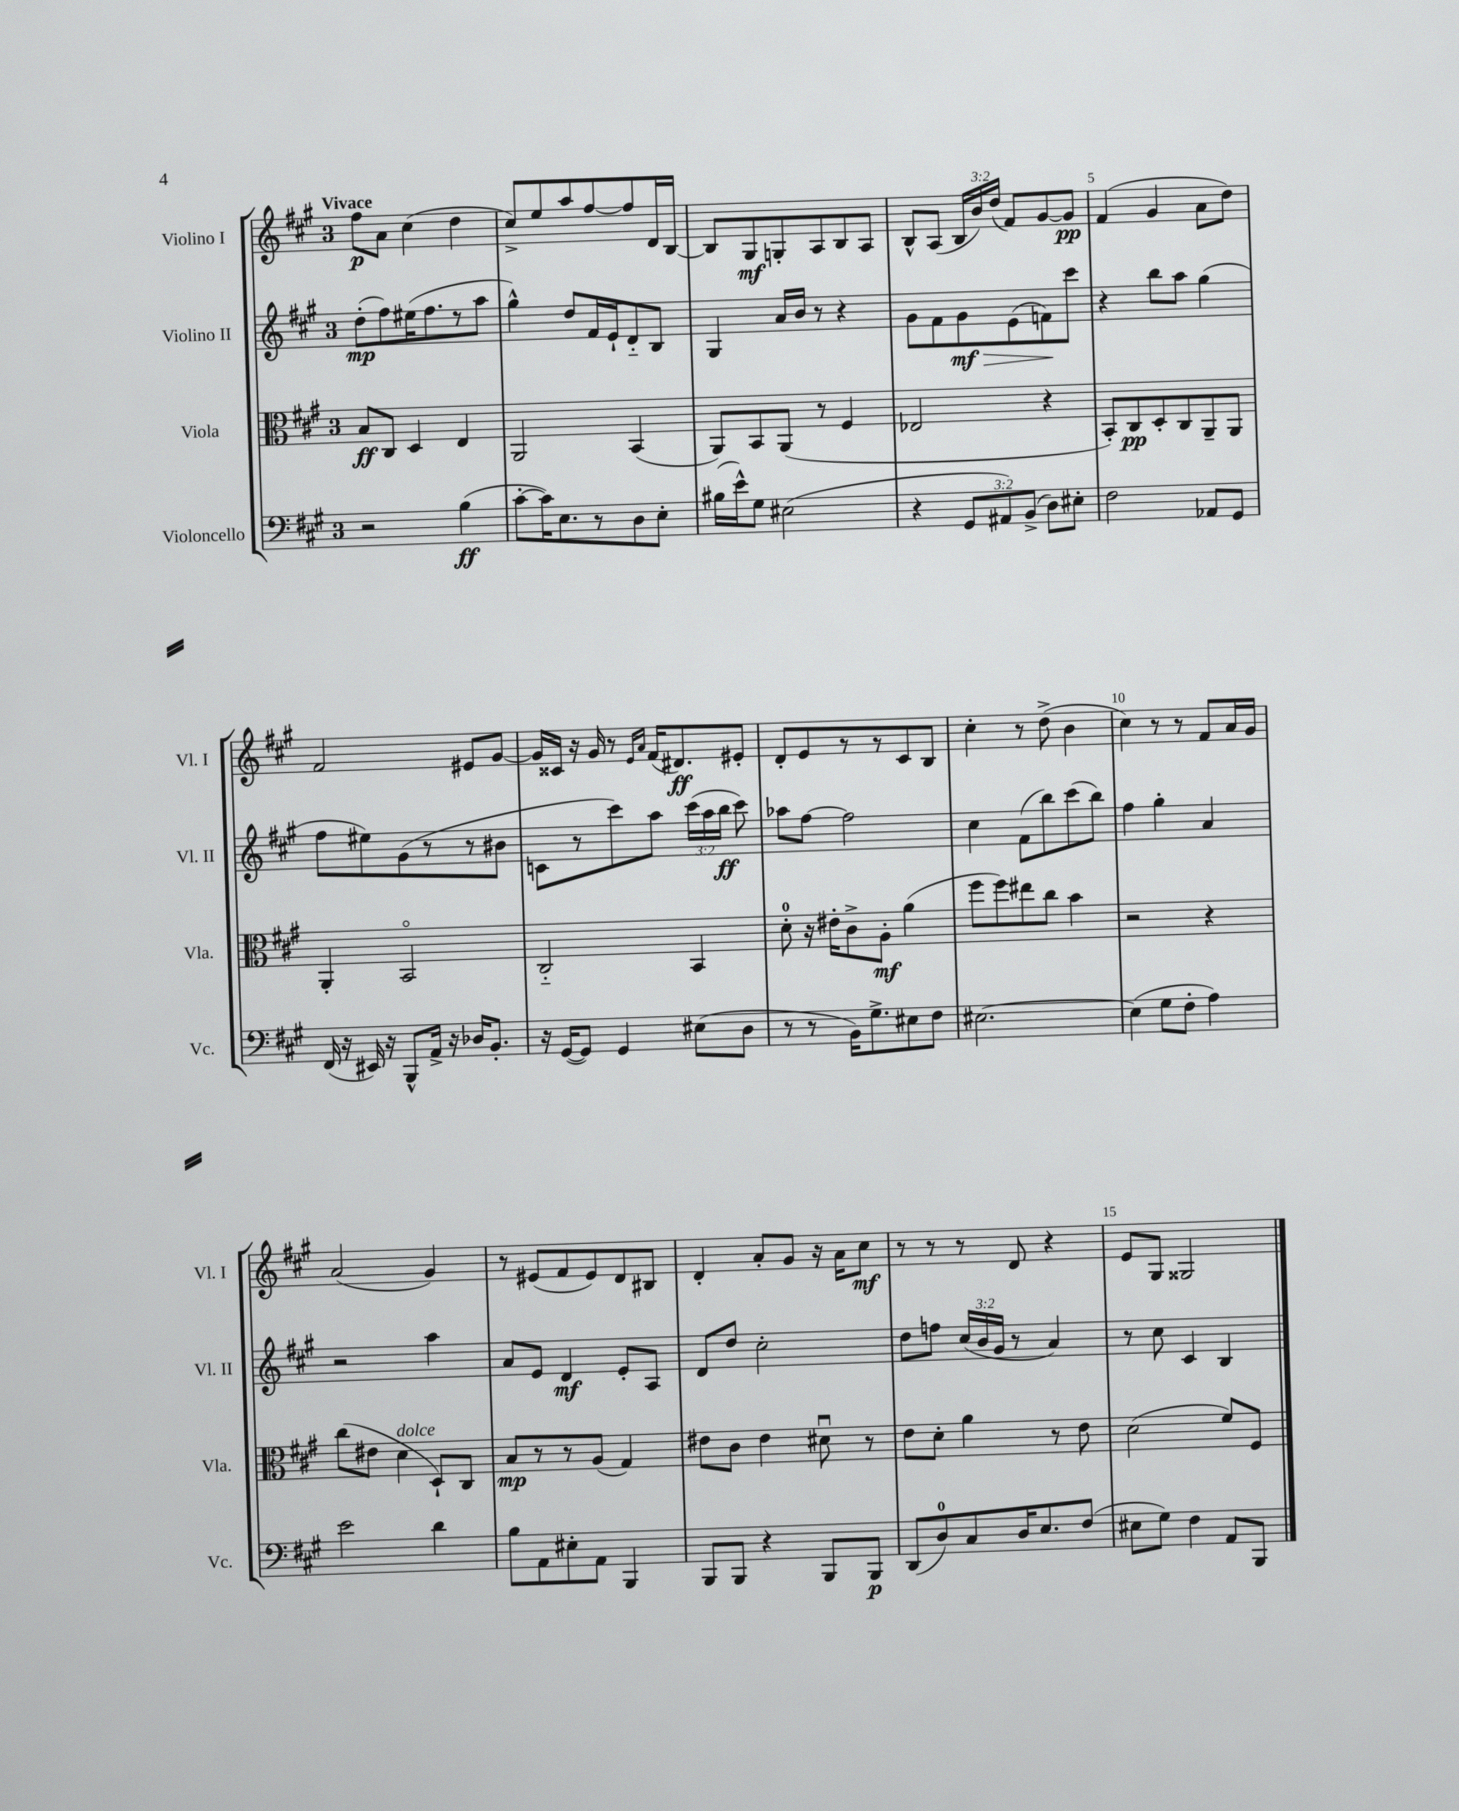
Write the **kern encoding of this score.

**kern	**dynam	**kern	**dynam	**kern	**dynam	**kern	**dynam
*part4	*part4	*part3	*part3	*part2	*part2	*part1	*part1
*staff4	*staff4	*staff3	*staff3	*staff2	*staff2	*staff1	*staff1
*I"Violoncello	*	*I"Viola	*	*I"Violino II	*	*I"Violino I	*
*I'Vc.	*	*I'Vla.	*	*I'Vl. II	*	*I'Vl. I	*
*clefF4	*	*clefC3	*	*clefG2	*	*clefG2	*
*k[f#c#g#]	*	*k[f#c#g#]	*	*k[f#c#g#]	*	*k[f#c#g#]	*
*M3/4	*	*M3/4	*	*M3/4	*	*M3/4	*
=1	=1	=1	=1	=1	=1	=1	=1
!	!	!	!	!	!	!LO:TX:a:B:t=Vivace	!
2r	.	8B/L	ff	(8dd'\L	mp	8ff#\L	p
.	.	8C#/J	.	8ff#\)	.	8a\J	.
.	.	4D/	.	(16ee#X\K	.	(4cc#\	.
.	.	.	.	8.ff#\	.	.	.
(4B\	ff	4E/	.	8r	.	4dd\	.
.	.	.	.	8aa\J	.	.	.
=2	=2	=2	=2	=2	=2	=2	=2
[8c#'\L	.	2AA/	.	4gg#^^\)	.	8cc#^/L)	.
16c#\K])	.	.	.	.	.	8ee/	.
8.E\	.	.	.	.	.	.	.
.	.	.	.	8dd/L	.	8aa/	.
8r	.	.	.	16f#/L	.	[8ff#/	.
.	.	.	.	16e`/J	.	.	.
8D\	.	(4BB/	.	8d/	.	8ff#/]	.
8E'\J	.	.	.	8B/J	.	16d/L	.
.	.	.	.	.	.	[16B/JJ	.
=3	=3	=3	=3	=3	=3	=3	=3
(16B#X\LL	.	8AA/L)	.	4G#/	.	8B/L]	.
16e^^\J)	.	.	.	.	.	.	.
8G#\J	.	8BB/	.	.	.	8G#/	mf
(2E#X\	.	(8AA/J	.	16a/LL	.	8Gn'/	.
.	.	.	.	16b/JJ	.	.	.
.	.	8r	.	8r	.	8A/	.
.	.	4F#/	.	4r	.	8B/	.
.	.	.	.	.	.	8A/J	.
=4	=4	=4	=4	=4	=4	=4	=4
4r	.	2E-X/	.	8g#\L	.	8B^^/L	.
.	.	.	.	8f#\	.	(8A/J	.
!	!	!	!	!	!LO:HP:b	!	!
12GG#/L	.	.	.	8g#\	> mf	24B/LL	.
.	.	.	.	.	.	24b/)	.
12AA#X/)	.	.	.	.	.	(24dd/JJ	.
.	.	.	.	(8e\	.	8f#/L)	.
(12BB^/J	.	.	.	.	.	.	.
8D\L)	.	4r	.	8fn\)	.	[8g#/	.
8E#X'\J	.	.	.	8ccc#\J	]	8g#/J]	pp
=5	=5	=5	=5	=5	=5	=5	=5
2F#\	.	8BB'/L)	.	4r	.	(4f#/	.
.	.	8C#/	pp	.	.	.	.
.	.	8D'/	.	8bb\L	.	4g#/	.
.	.	8C#/	.	8aa\J	.	.	.
8AA-X/L	.	8AA~/	.	(4gg#\	.	8a\L	.
8GG#/J	.	8AA/J	.	.	.	8dd\J)	.
!!LO:LB:g=z
=6	=6	=6	=6	=6	=6	=6	=6
(16FF#/	.	4AA'/	.	8ff#\L	.	2f#/	.
16r	.	.	.	.	.	.	.
16EE#X/)	.	.	.	8ee#X\)	.	.	.
16r	.	.	.	.	.	.	.
8BBB^^/L	.	2BB/	.	(8g#\	.	.	.
16AA^/Jk	.	.	.	8r	.	.	.
16r	.	.	.	.	.	.	.
16D-X/KL	.	.	.	8r	.	8e#X/L	.
8.BB'/J	.	.	.	.	.	.	.
.	.	.	.	8b#X\J	.	[8g#/J	.
=7	=7	=7	=7	=7	=7	=7	=7
16r	.	2C#/	.	8cn\L	.	16g#/LL]	.
([16GG#/KL	.	.	.	.	.	16c##X/JJ	.
8GG#/J])	.	.	.	8r	.	16r	.
.	.	.	.	.	.	16g#/	.
4GG#/	.	.	.	8ccc#\)	.	8r	.
.	.	.	.	.	.	16qqe/LL	.
.	.	.	.	.	.	16qqa/JJ	.
.	.	.	.	8aa\J	.	(16f#/KL	.
.	.	.	.	.	.	8.d#X/)	ff
(8E#X\L	.	4BB/	.	(24ccc#\LL	.	.	.
.	.	.	.	24aa\	.	.	.
.	.	.	.	24bb\JJ	ff	.	.
8D\J	.	.	.	8ccc#\)	.	8e#X'/J	.
=8	=8	=8	=8	=8	=8	=8	=8
8r	.	8d'\	.	8aa-X\L	.	8d'/L	.
8r	.	16r	.	[8ff#\J	.	8e/	.
.	.	16e#X'\KL	.	.	.	.	.
16BB\KL)	.	8c#^\	.	2ff#\]	.	8r	.
8.G#^\	.	.	.	.	.	.	.
.	.	8A'\J	mf	.	.	8r	.
8E#X\	.	(4a\	.	.	.	8c#/	.
8F#\J	.	.	.	.	.	8B/J	.
=9	=9	=9	=9	=9	=9	=9	=9
[2.E#X\	.	8ff#\L	.	4cc#\	.	4cc#'\	.
.	.	8ff#\)	.	.	.	.	.
.	.	8ee#X\	.	(8f#\L	.	8r	.
.	.	8cc#\J	.	8bb\)	.	(8dd^\	.
.	.	4b\	.	(8ccc#\	.	4b\	.
.	.	.	.	8bb\J)	.	.	.
=10	=10	=10	=10	=10	=10	=10	=10
(4E#\]	.	2r	.	4ff#\	.	4cc#\)	.
8G#\L	.	.	.	4gg#'\	.	8r	.
8F#'\J	.	.	.	.	.	8r	.
4A\)	.	4r	.	4a/	.	8f#/L	.
.	.	.	.	.	.	16a/L	.
.	.	.	.	.	.	16g#/JJ	.
!!LO:LB:g=z
=11	=11	=11	=11	=11	=11	=11	=11
2e\	.	(8cc#\L	.	2r	.	(2a/	.
.	.	8e#X\J	.	.	.	.	.
!	!	!LO:TX:a:i:t=dolce	!	!	!	!	!
.	.	4d\	.	.	.	.	.
4d\	.	8D`/L)	.	4aa\	.	4g#/)	.
.	.	8C#/J	.	.	.	.	.
=12	=12	=12	=12	=12	=12	=12	=12
8B\L	.	8B/L	mp	8a/L	.	8r	.
8AA\	.	8r	.	8e/J	.	(8e#X/L	.
8E#X'\	.	8r	.	4d/	mf	8f#/	.
8AA\J	.	(8A/J	.	.	.	8e#/)	.
4BBB/	.	4G#/)	.	8e'/L	.	8d/	.
.	.	.	.	8A/J	.	8B#X/J	.
=13	=13	=13	=13	=13	=13	=13	=13
8BBB/L	.	8e#X\L	.	8d/L	.	4d'/	.
8BBB/J	.	8c#\J	.	8dd/J	.	.	.
4r	.	4e#\	.	2cc#'\	.	8a'/L	.
.	.	.	.	.	.	8g#/J	.
8BBB/L	.	8d#Xu\	.	.	.	16r	.
.	.	.	.	.	.	16a\KL	.
8BBB/J	p	8r	.	.	.	8cc#\J	mf
=14	=14	=14	=14	=14	=14	=14	=14
(8DD/L	.	8e\L	.	8dd\L	.	8r	.
8D/)	.	8d'\J	.	8ffn\J	.	8r	.
8C#/	.	4a\	.	(24cc#/LL	.	8r	.
.	.	.	.	24b/	.	.	.
.	.	.	.	24g#/JJ	.	.	.
16D/K	.	.	.	8r	.	8d/	.
8.E/	.	.	.	.	.	.	.
.	.	8r	.	4a/)	.	4r	.
(8F#/J	.	8e\	.	.	.	.	.
=15	=15	=15	=15	=15	=15	=15	=15
8E#X\L	.	(2d\	.	8r	.	8e/L	.
8G#\J)	.	.	.	8cc#\	.	8G#/J	.
4F#\	.	.	.	4c#/	.	2G##X/	.
8AA/L	.	8f#/L)	.	4B/	.	.	.
8BBB/J	.	8F#/J	.	.	.	.	.
==	==	==	==	==	==	==	==
*-	*-	*-	*-	*-	*-	*-	*-
